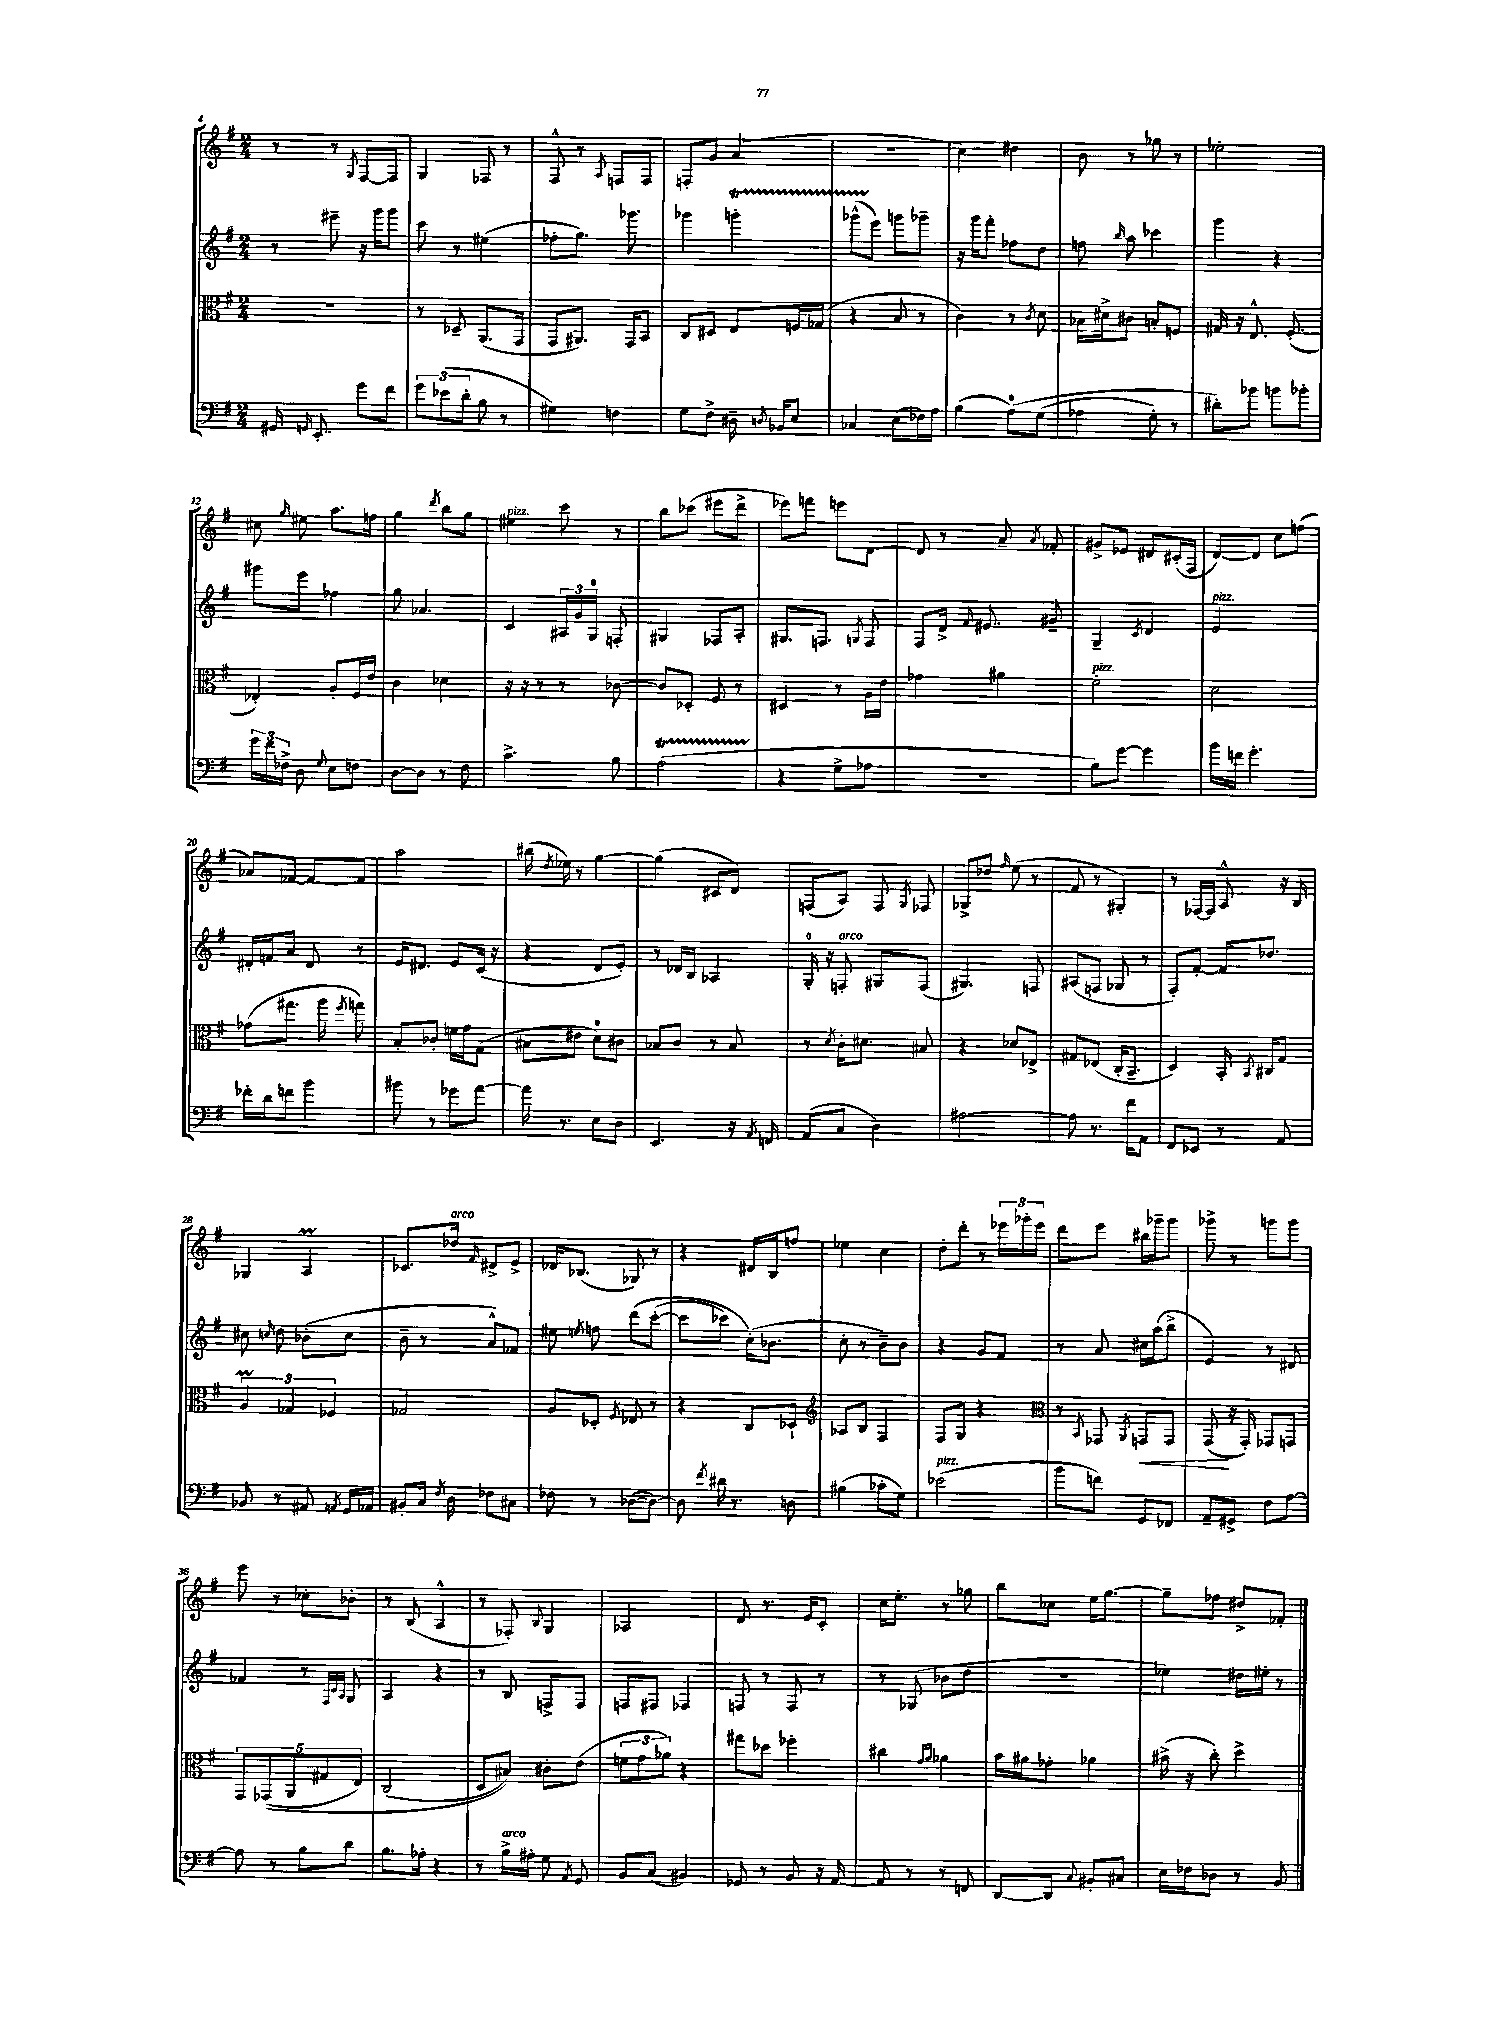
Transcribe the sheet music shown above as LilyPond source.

<<
\new StaffGroup <<
\new Staff = "s0" {
    \clef treble \key g \major \numericTimeSignature \time 2/4
    \autoBeamOff r8 r8 \acciaccatura { g8 } fis8[~ fis8] |
    g4 fes8 r8 |
    fis8-^ r8 \acciaccatura { a8 } f8[ f8] |
    f8[-. g'8] a'4( |
    r2 |
    c''4) dis''4 |
    b'8 r8 ges''8 r8 |
    ees''2-. |
    cis''8 \grace { g''16 } eis''8 a''8.[ f''16] |
    g''4 \acciaccatura { d'''8 } b''8[ g''8] |
    eis''4^\markup { \italic "pizz." } c'''8 r8 |
    b''8[ ces'''8]( eis'''8[ d'''8]-> |
    ees'''8[) f'''8] e'''8[ d'8]~ |
    d'8 r8 a'8-- \acciaccatura { a'8 } fes'8-. |
    gis'8[-> ees'8] dis'8[ cis'16-.( fis16] |
    d'8[~) d'8] c''8[ f''8]( |
    aes'8[) fes'8]~ fes'8[~ fes'8] |
    a''2 |
    bis''16( \acciaccatura { d''8 } ees''16) r8 g''4~ |
    g''4( cis'8[ d'8]) |
    f8[( a8]) f8 \acciaccatura { g8 } fes8 |
    ges8[-> des''8] \grace { fis''16 } e''8( r8 |
    fis'8 r8 gis4-.) |
    r8 fes16[~ fes16] a8-^ r16 b16 |
    ges4 a4\prall |
    ces'8.[ des''16]^\markup { \italic "arco" } \grace { fis'16 } dis'8[-> e'8]-> |
    des'16[ bes8.]( ges8) r8 |
    r4 dis'16[ b16 f''8] |
    ees''4 c''4 |
    d''8[-. d'''8]-. r8 \tuplet 3/2 { ees'''16[ ges'''16-. ees'''16] } |
    d'''8[ e'''8] bis''16[ ges'''16-- ges'''8] |
    ges'''8-> r8 g'''8[ g'''8] |
    e'''8 r8 ces''8[-. bes'8]-. |
    r8 b8( a4-^ |
    r8 fes8-.) \appoggiatura { b8 } g4 |
    aes2 |
    d'8 r8. e'16[ c'8]-. |
    c''16[ e''8.]-. r8 ges''8 |
    b''8[ ces''8] e''16[ g''8.]~ |
    g''8[-- fes''8] dis''8[-> fes'8]-. \bar "|." |
}
\new Staff = "s1" {
    \clef treble \key g \major \numericTimeSignature \time 2/4
    \autoBeamOff r8 eis'''8-- r16 g'''16[ g'''8] |
    c'''8 r8 eis''4( |
    fes''8[-. g''8.]) ges'''8. |
    ges'''4 g'''4-.\startTrillSpan |
    ges'''8[-^( e'''8]\stopTrillSpan) g'''8[ ges'''8]-- |
    r16 g'''16[ fis'''8]-. fes''8[ d''8] |
    f''8 \grace { b''16 } a''8 ces'''4 |
    g'''4 r4 |
    gis'''8[ e'''8] fes''4 |
    g''8 aes'4. |
    c'4 \tuplet 3/2 { ais16[ g'16 g16]-0 } f8-. |
    gis4 fes8[ a8]-. |
    gis8.[ f8.] \acciaccatura { g8 } f8 |
    fis8[ d'16]-> \grace { fis'16 } eis'8. gis'8-- |
    g4-- \acciaccatura { c'8 } d'4 |
    e'2^\markup { \italic "pizz." } |
    dis'16[-. f'16 a'8] dis'8 r8 |
    e'16[ dis'8.] e'8[ c'16]( r16 |
    r4 d'8[ e'8]-.) |
    r8 des'16[ b16] aes4 |
    g16-0-. r16 f8-.^\markup { \italic "arco" } gis8[ f8]( |
    gis4.) f8 |
    ais8[( f8] ges8 r8 |
    fis8[-.) fis'8]~-. fis'16[ des''8.] |
    cis''8 \grace { c''16 } d''8 bes'8[-.( c''8] |
    b'8-- r8 a'8[-^) fes'8] |
    eis''8 \acciaccatura { e''8 } f''8 d'''8[\( c'''8]~-.( |
    c'''8[ ces'''8]) c''16[-.(\) bes'8.] |
    c''8-. r8 b'8[--) b'8] |
    r4 g'8[ fis'8] |
    r8 a'8 cis''16[ a''16( b''8]-> |
    e'4) r8 dis'8 |
    fes'4 r8 \grace { fis32[ c'32 a32] } g8 |
    a4 r4 |
    r8 b8 f8[-> f8] |
    f8[ fis8] fes4 |
    f8 r8 f8 r8 |
    r8 ges8( bes'8[ d''8] |
    R2 |
    ees''4) dis''16[ eis''16]-. r8 \bar "|." |
}
\new Staff = "s2" {
    \clef alto \key g \major \numericTimeSignature \time 2/4
    \autoBeamOff R2 |
    r8 des8-- a,8.[( g,16] |
    g,8[ ais,8.]) g,16[ b,8] |
    c8[ dis8] e8[ f16 ges16]( |
    r4 b8 r8 |
    c'4) r8 \acciaccatura { c'8 } d'8 |
    bes16[ dis'16-> cis'8] b8[-. f8] |
    gis16 r16 e8.-^ fis8.-.( |
    ees4-.) a8[-. fis16 e'16] |
    c'4 des'4 |
    r16 r16 r8 r8 ces'8~ |
    ces'8[ des8]-. fis8 r8 |
    dis4 r8 a16[ e'16] |
    ges'4 ais'4 |
    fis'2-.^\markup { \italic "pizz." } |
    d'2 |
    ges'8[( gis''8.] a''16 \acciaccatura { fis''8 } g''8) |
    b8[-. ces'8]-. f'16[ g'16 g8]( |
    bis8[ eis'8] d'8[-0) cis'8] |
    bes8[ c'8] r8 bes8 |
    r8 \acciaccatura { d'8 } c'16[-. dis'8.] bis8 |
    r4 des'8[ ees8]-> |
    gis8[ ees8]( c16[-. b,8.]-- |
    d4) b,16-. \acciaccatura { b,8 } cis16[ g8] |
    \tuplet 3/2 { a4\prall ges4 fes4 } |
    ges2 |
    a8[ des8]-. \acciaccatura { fis8 } ees8 r8 |
    r4 c8[ des8]-! |
    \clef treble aes8[ b8] fis4 |
    fis8[ g8] r4 |
    \clef alto r8 \acciaccatura { b,8 } ges,8 \acciaccatura { a,8 } g,8[\< g,8] |
    g,8\!( r16 g,16-.) ges,8[ g,8] |
    \tuplet 5/4 { g,8[ ges,8(\( a,8 gis8 e8]) } |
    c2( |
    d8[ bis8])\) cis'8[-. e'8]( |
    \tuplet 3/2 { f'8[ g'8 aes'8]) } r4 |
    gis''8[ des''8] fes''4-. |
    cis''4 \grace { g'16[ a'16] } aes'4 |
    b'16[ ais'16 ges'8]-. aes'4 |
    bis'16->( r16 c''8-.) d''4-> \bar "|." |
}
\new Staff = "s3" {
    \clef bass \key g \major \numericTimeSignature \time 2/4
    \autoBeamOff gis,16 \grace { g,16 } e,8.-. g'8[ fis'8] |
    \tuplet 3/2 { g'8[ ees'8( d'8]-. } b8 r8 |
    gis4) f4 |
    g8[ fis8]-> dis16-- \acciaccatura { d8 } bes,16[ e8] |
    ces4 e8[( fes16) a16] |
    b4( a8[-0)\( g8]( |
    aes4 g8-.) r8 |
    dis'8[-.\) bes'8] b'8[ bes'8]-. |
    \tuplet 3/2 { g'16[ fis'16 fes16]-> } d8 \appoggiatura { g8 } e8[ f8] |
    d8[~ d8] r8 fis8 |
    c'4.-> b8 |
    a2\startTrillSpan( |
    r4\stopTrillSpan g8[-> aes8] |
    R2 |
    b8[) g'8]~ g'4 |
    b'16[ f'16] g'4.-. |
    fes'16[-. d'16 f'8] b'4 |
    bis'8 r8 ges'8[ a'8]~ |
    a'16 r8. e8[ d8] |
    e,4. r16 \acciaccatura { a,8 } f,16 |
    a,8[( c8] d4) |
    ais2~ |
    ais8 r8. fis'16[ a,8] |
    fis,8[ ees,8] r8 a,8 |
    bes,8 r8 ais,8 \acciaccatura { a,8 } g,16[ aes,16] |
    bis,8[-. c16] \acciaccatura { fis8 } d16 fes8[ cis8] |
    fes8 r8 des8[~( des8]~) |
    des8 \acciaccatura { fis'8 } dis'16 r8. d8 |
    bis4( ces'8[-. g8]) |
    ees'2^\markup { \italic "pizz." }( |
    b'8[ f'8]) g,8[ fes,8] |
    a,8[-- gis,8]-> fis8[ a8]~ |
    a8 r8 b8[ d'8] |
    b8.[ aes16]-. r4 |
    r8 b16[->^\markup { \italic "arco" } ais16]-. g8 \acciaccatura { a,8 } g,8 |
    b,8[ c8]( bis,4) |
    ges,8 r8 b,8 r16 a,16~ |
    a,8 r8 r8 f,8 |
    d,8[~ d,8] \appoggiatura { c8 } bis,8[-. cis8] |
    e16[ fes16 des8] r8 b,8 \bar "|." |
}
>>
>>
\layout { \context { \Score currentBarNumber = #4 } }
